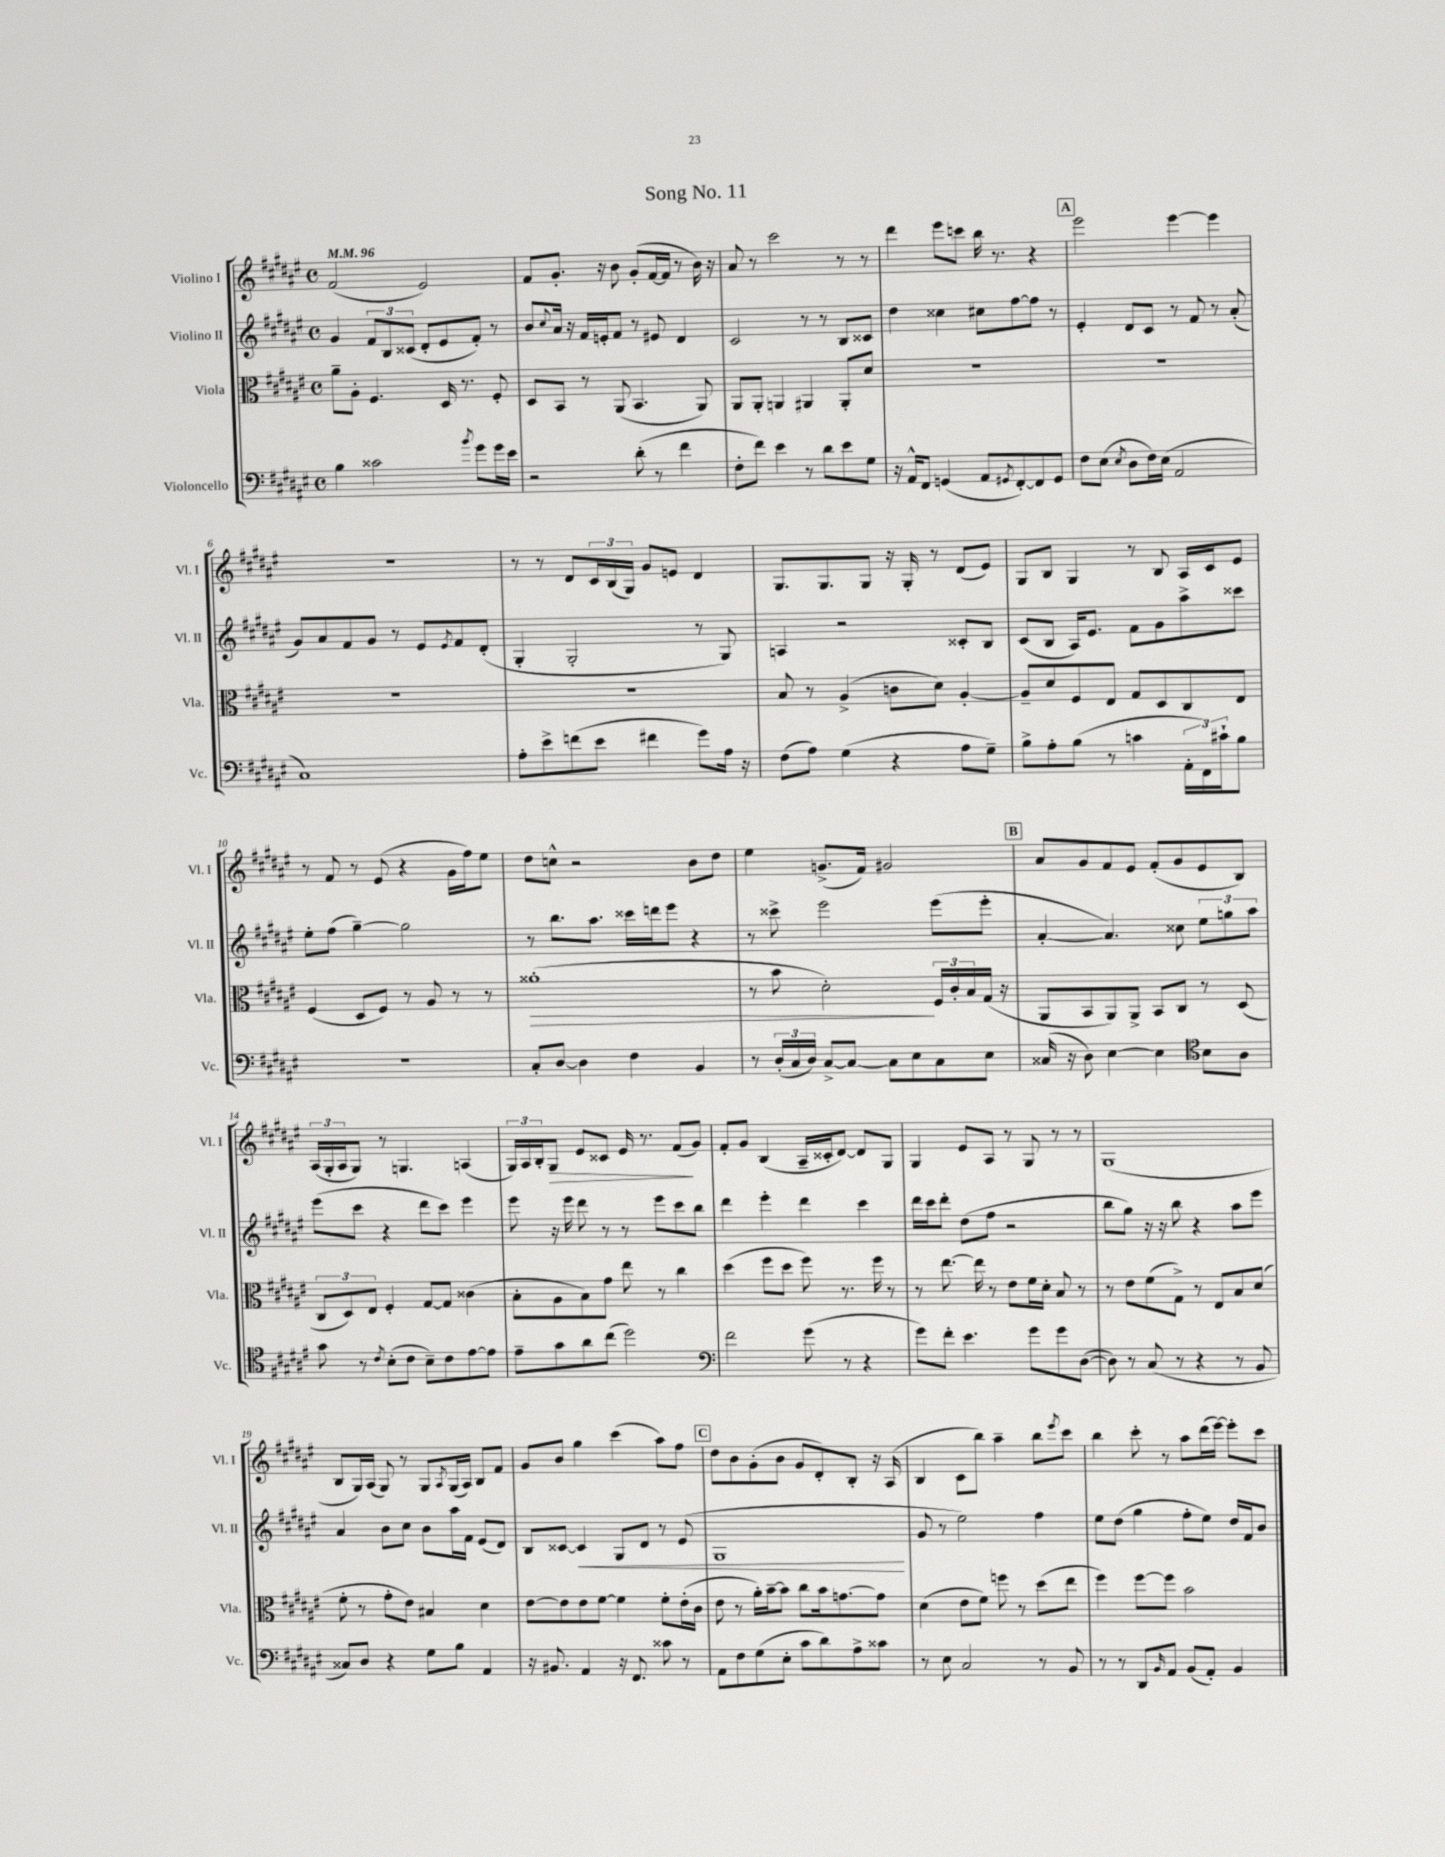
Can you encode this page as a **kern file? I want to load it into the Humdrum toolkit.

**kern	**kern	**kern	**kern
*staff4	*staff3	*staff2	*staff1
*clefF4	*clefC3	*clefG2	*clefG2
*k[f#c#g#d#a#e#]	*k[f#c#g#d#a#e#]	*k[f#c#g#d#a#e#]	*k[f#c#g#d#a#e#]
*M4/4	*M4/4	*M4/4	*M4/4
*met(c)	*met(c)	*met(c)	*met(c)
*MM96	*MM96	*MM96	*MM96
4B	8a#~	4g#	(2f#
.	8A#'	.	.
2c##	4.F#	12f#	.
.	.	12B	.
.	.	(12c##	.
.	.	8d#'	2e#)
.	16D#	8e#	.
.	8.r	.	.
8qb	.	.	.
8g#	.	8f#')	.
16g#	8F#'	8r	.
16e#	.	.	.
=	=	=	=
2r	8D#	8b	8f#
.	.	8qqcc#	.
.	8BB	16a#	8.g#'
.	.	16r	.
.	8r	16f#	.
.	.	16e'	16r
.	(8AA#	8f#	8b
(8d#'	4.BB	8r	(8g#'
8r	.	8e#	[16f#
.	.	.	16f#]
4f#	.	4d#	8r
.	8AA#)	.	16b)
.	.	.	16r
=	=	=	=
8F#'	8AA#	2c#	8a#
8f#)	8AA#'	.	8r
4e#	4AA	.	2ccc#
8r	4AA#	8r	.
8d#	.	8r	.
8e#	8AA#'	8B	8r
8G#	8d#	8c##	8r
=	=	=	=
16r	1r	4dd#	4ddd#
16AA#^^	.	.	.
8FF#	.	.	.
(4GG	.	4cc##	8eee#
.	.	.	8ccc
8AA#	.	8cc#	16bb
.	.	.	8.r
8qGG#	.	.	.
[8FF#')	.	[8ff#	.
8FF#]	.	8ff#]	4r
8GG#	.	8r	.
=	=	=	=
8F#	1r	4e#'	2eee#
(8E#	.	.	.
8qE#	.	.	.
8D#	.	8d#	.
16F#)	.	8c#	.
(16E#	.	.	.
2AA#	.	8r	[4eee#
.	.	8f#	.
.	.	8r	4eee#]
.	.	(8a#'	.
=	=	=	=
1C#)	1r	8g#)	1r
.	.	8a#	.
.	.	8f#	.
.	.	8g#	.
.	.	8r	.
.	.	8e#	.
.	.	8qe#	.
.	.	8f#	.
.	.	(8d#'	.
=	=	=	=
8A#'	1r	4G#'	8r
8e#^	.	.	8r
(8f	.	2G#'	8d#
8e#	.	.	24c#
.	.	.	(24B
.	.	.	24G#)
4f#	.	.	8g#
.	.	.	8e
8g#)	.	8r	4d#
16A#	.	8G#)	.
16r	.	.	.
=	=	=	=
(8F#	8B	4A	8.G#
8A#)	8r	.	.
.	.	.	8.G#
(4G#	(4A#^	2r	.
.	.	.	8G#
4r	8c	.	16r
.	.	.	16G#'
.	8d#)	.	8r
8A#	[4A#'	8c##'	(8d#
8G#~)	.	8B	8e#)
=	=	=	=
8B^	8A#~]	(8c#	8G#
8A#'	8d#	8B	8B
(8B	8F#	16A#)	4G#
.	.	8.e#	.
8r	8E#	.	.
4c	8G#	8f#	8r
.	8D#	8g#	8B
24AA#'	8C#	8aa#^	16A#
24FF#)	.	.	.
.	.	.	16c#
24c#`	.	.	.
8B	8E#	8ccc##	8e#
=	=	=	=
1r	(4F#	8ee#'	8r
.	.	(8ff#	8f#
.	8D#	[4gg#~)	8r
.	8F#)	.	(8e#
.	8r	2gg#]	4r
.	8A#	.	.
.	8r	.	16g#
.	.	.	16ff#)
.	8r	.	8ee#
=	=	=	=
8C#'	(1a##'	8r	8dd#
[8D#	.	8.bb	8cc^^
4D#]	.	.	2r
.	.	8.aa#	.
4F#	.	16ccc##	.
.	.	16ddd	.
.	.	8eee#	.
4BB	.	4r	8b
.	.	.	8dd#
=	=	=	=
8r	8r	8r	4ee#
(24D#'	8b	8ccc##^	.
24C#	.	.	.
24D#)	.	.	.
[8C#^	2d#')	2eee#	(8.g^
8C#_	.	.	.
.	.	.	16f#)
8C#]	.	.	2g#
8E#	.	.	.
8C#	24F#	(8eee#	.
.	24c#'	.	.
.	24B	.	.
8E#	(16G#	8eee#'	.
.	16r	.	.
=	=	=	=
(16C##	8AA#	[4a#'	8a#
16r	.	.	.
8D#)	8BB	.	8g#
[4E#	8AA#)	4.a#])	8f#
.	8AA#^	.	8e#
4E#]	8BB	.	(8f#'
.	8C#	8cc##	8g#
*clefC4	*	*	*
8B	8r	12ee#	8e#
.	.	12gg	.
8A#	(8D#	.	8B)
.	.	12aa#	.
=	=	=	=
8g#	12C#	(8eee#	(24A#
.	.	.	24G#'
.	12D#)	.	24A#
8r	.	8ccc#	8G#)
.	12E#	.	.
8qc#	.	.	.
(8B'	4F#'	4r	8r
8c#	.	.	4.G
8B~)	[8G#	8ddd#	.
8c#	8G#]	8ccc#)	.
[8e#	(4c##	4eee#	(4A
8e#]	.	.	.
=	=	=	=
8e#~	8B'	8eee#	24G#)
.	.	.	24A#
.	.	.	24B'
8g#	8A#	16r	8G#
.	.	16eee#	.
8a#	8B)	8ddd#	8e#
(8cc#	8g#	8r	8c##
2dd#)	8ee#	8r	16e#
.	.	.	8.r
.	8r	8eee#	.
.	4cc#	8ccc#	(8f#
.	.	8bb	8g#)
=	=	=	=
*clefF4	*	*	*
2f#	(4dd#	4ddd#	8f#'
.	.	.	8g#
.	8ff#	4eee#'	(4B
.	8dd#	.	.
(8g#	8ff#)	4ddd#	16A#~
.	.	.	16c##'
8r	8.r	.	[8d#)
4r	.	4ccc#	8d#]
.	16ff#	.	.
.	8r	.	8G#
=	=	=	=
8g#)	8r	16ddd#	4G#
.	.	16ccc#	.
8f#'	[8.ee#	8ddd#'	.
4.e#	.	(8dd#	8e#
.	16ee#]	.	.
.	8r	8ff#	8A#
.	8e#	2r	8r
8g#	16f#	.	8G#
.	16d#'	.	.
8g#	8B	.	8r
([8D#	8r	.	8r
=	=	=	=
8D#])	8r	8bb	(1G#
8r	8e#	8gg#)	.
(8C#	(8f#	16r	.
.	.	16r	.
8r	8G#^)	8bb	.
4r	8r	4r	.
.	8E#	.	.
8r	8B	8aa#	.
8BB	(8d#	8eee#	.
=	=	=	=
8C##)	8f#'	4a#	8B
8D#	8r	.	16G#)
.	.	.	(16A#
4r	8g#'	8b	8G#)
.	8e#)	8cc#	8r
8G#	4B#	8b	8G#
.	.	.	8qA#
8B	.	16aa#	(16G#
.	.	16f#	16A#)
4AA#	4d#	(8e#	8B
.	.	8d#)	8f#
=	=	=	=
16r	[8e#	8B	8g#
8.BB#	.	.	.
.	8e#]	[8c##	8b
4AA#	8e#	4c##]	4gg#
.	[8f#	.	.
16r	4f#]	8G#	(4ccc#
8.FF#	.	.	.
.	.	8d#	.
8c##	8f#'	8r	8aa#)
8r	(16e#'	(8e#	8ff#
.	16c#	.	.
=	=	=	=
8AA#	8e#	1G#	8dd#
8F#	8r	.	8b
(8G#	16a#')	.	(8g#'
.	[16b~	.	.
8E#'	8b]	.	8b
8c#	8cc#	.	8g#
8d#)	16b	.	8d#')
.	[8.g	.	.
8A#^	.	.	8B'
8c##	8g]	.	16r
.	.	.	(16A#
=	=	=	=
8r	(4d#	8g#	4B
8E#	.	8r	.
2C#	8e#	2ee#)	8c#
.	8f#)	.	8bb)
.	8ff	.	4aa#~
.	8r	.	.
8r	(8dd#	4ff#	8bb
.	.	.	8qeee#
8BB	8ee#	.	8ccc#
=	=	=	=
8r	4ff#)	8ee#	4bb
8r	.	(8dd#	.
8DD#	[8ff#	4gg#	8ccc#'
16qqBB	.	.	.
8AA#	8ff#]	.	8r
(8BB	2b	8ff#'	8aa#
8AA#')	.	8ee#)	(16ddd#
.	.	.	[16eee#)
4BB	.	16dd#	8eee#']
.	.	16f#	.
.	.	8b	8ccc#
==	==	==	==
*-	*-	*-	*-
